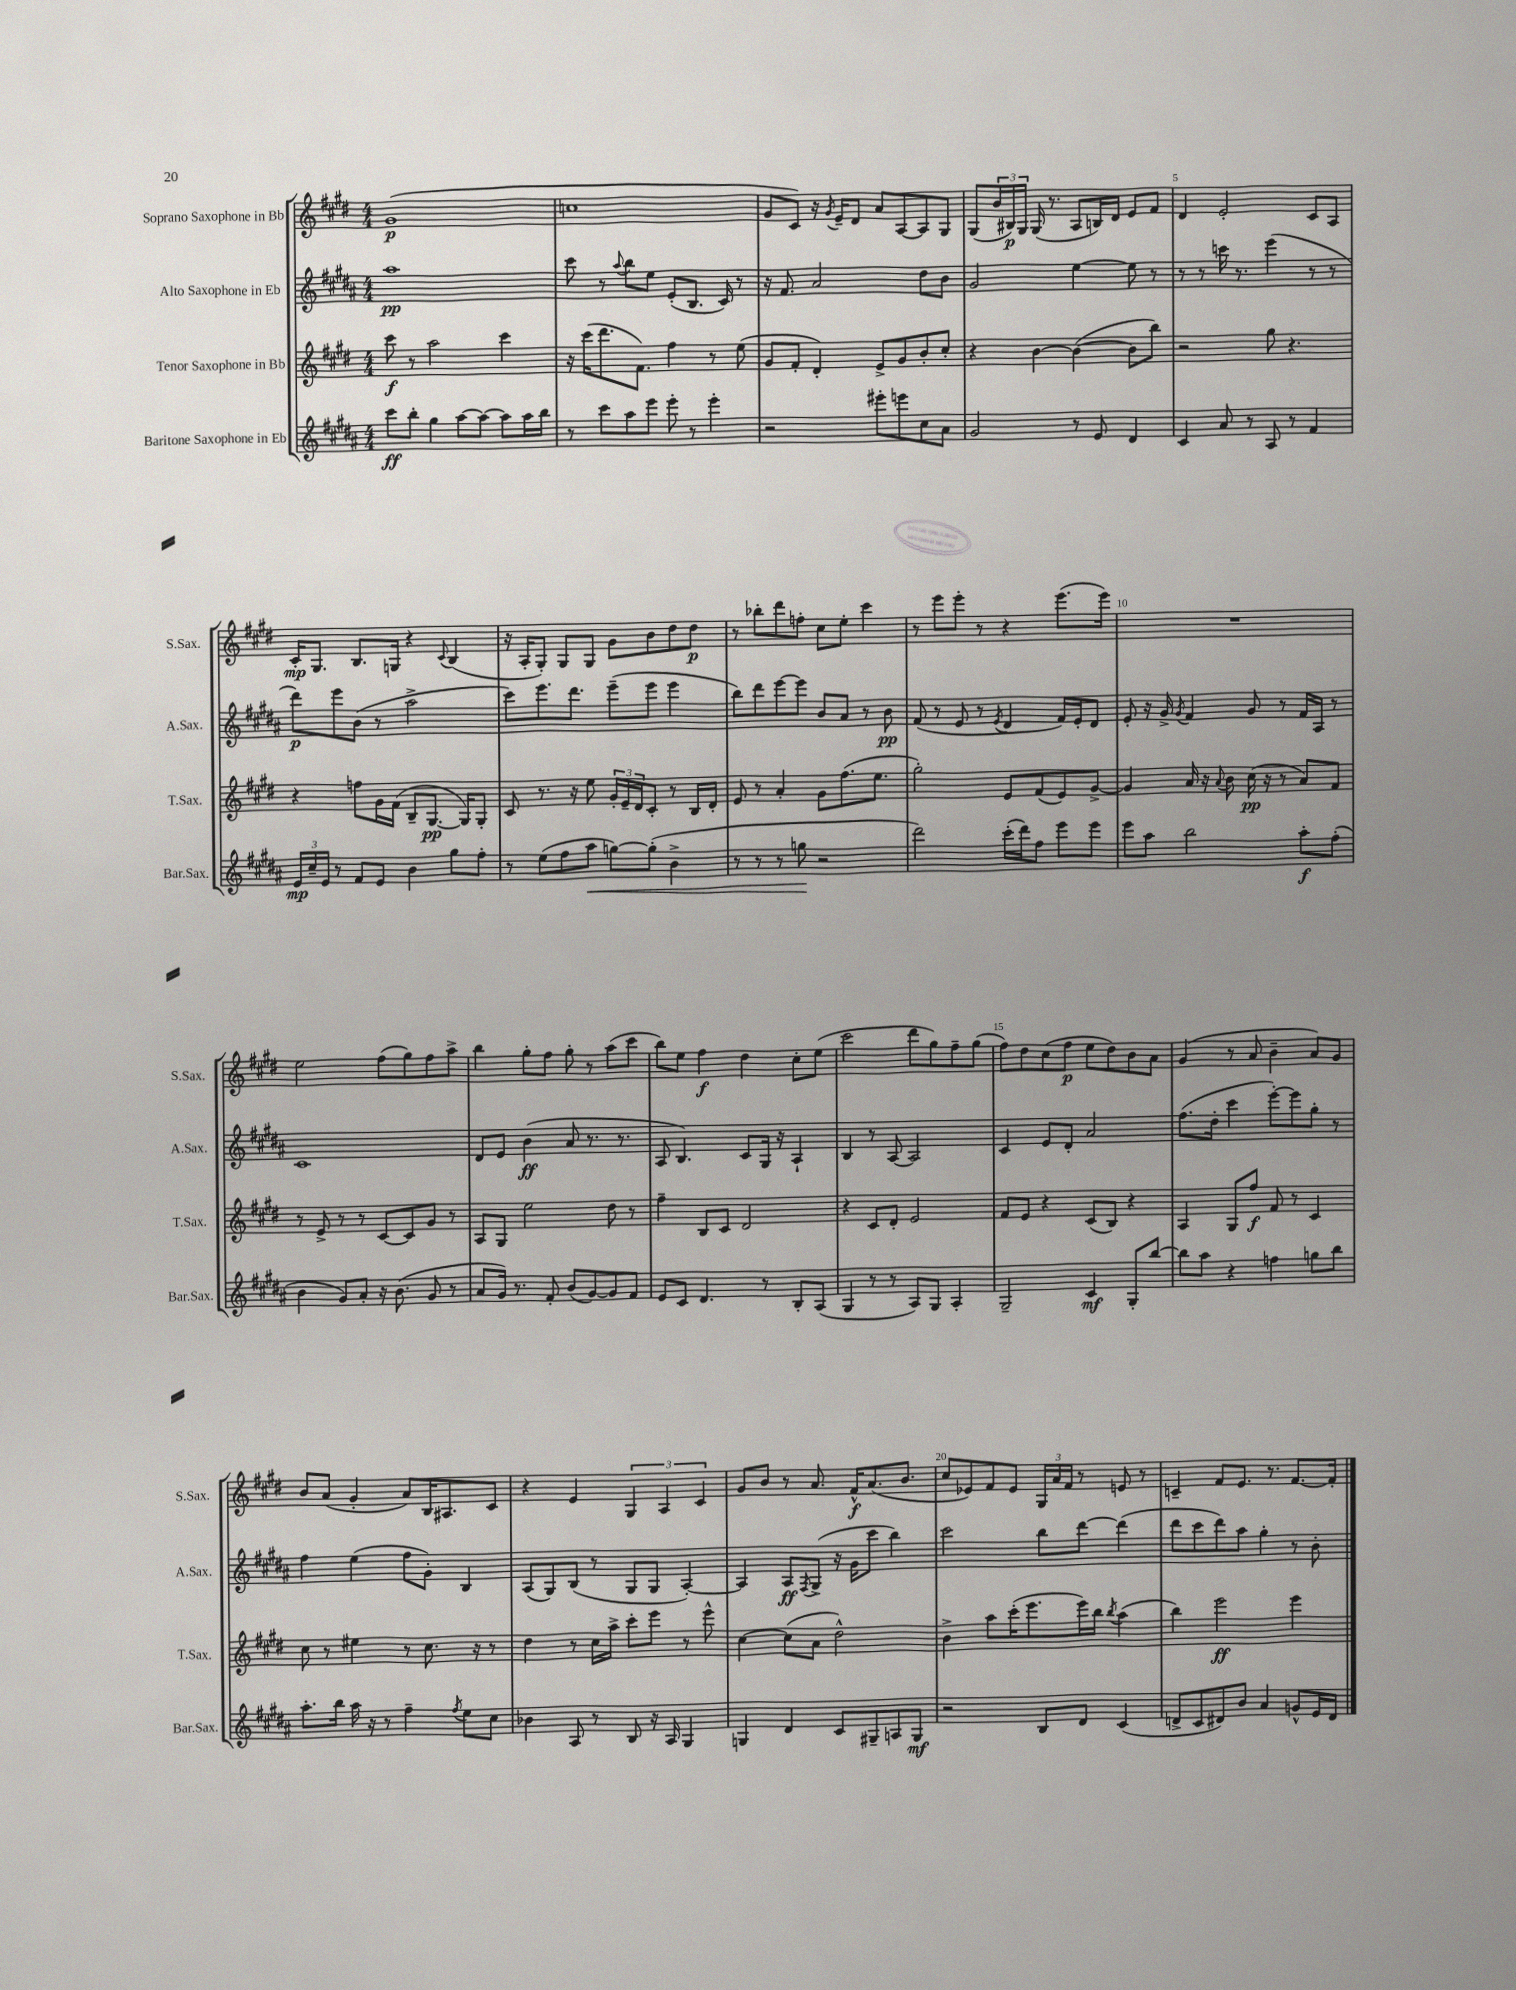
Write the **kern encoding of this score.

**kern	**kern	**kern	**kern
*staff4	*staff3	*staff2	*staff1
*clefG2	*clefG2	*clefG2	*clefG2
*k[f#c#g#d#a#]	*k[f#c#g#d#]	*k[f#c#g#d#a#]	*k[f#c#g#d#]
*M4/4	*M4/4	*M4/4	*M4/4
8ccc#\L	8ccc#\	1aa#	(1g#
8bb'\J	8r	.	.
4gg#\	2aa\	.	.
[8aa#\L	.	.	.
8aa#\_J	.	.	.
8aa#\]L	4ccc#\	.	.
16aa#\L	.	.	.
16bb\JJ	.	.	.
=	=	=	=
8r	16r	8ccc#\	1cc
.	(16ccc#\LK	.	.
8ccc#\L	8.ddd#\	8r	.
.	.	8qqaa#/	.
8aa#\	.	8bb\L	.
.	8.f#\J)	.	.
8eee\J	.	8ee\J	.
8eee'\	4ff#\	(8e'/L	.
8r	.	8.B/J	.
4eee'\	8r	.	.
.	.	16c#/)	.
.	(8ee\	8r	.
=	=	=	=
2r	8g#/L	16r	8g#/L
.	.	8.f#/	.
.	8f#'/J	.	8c#/J)
.	4d#'/)	2a#/	16r
.	.	.	8qg#/
.	.	.	16e~/LK
.	.	.	8d#/J
8eee#'\L	8e^/L	.	8a/L
8eee\	8g#/	.	[8A/
8cc#\	8b'/	8dd#\L	8A/]
8a#\J	8cc#'/J	8b\J	8G#/J
=	=	=	=
2g#/	4r	2g#/	(8G#/L
.	.	.	24b/L
.	.	.	24B#/)
.	.	.	24G#/JJ
.	[4b\	.	(16G#/
.	.	.	8.r
8r	(4b\_	[4ee\	8A/L
8e/	.	.	16B/L)
.	.	.	16d#/JJ
4d#/	8b\]L	8ee\]	8e/L
.	8bb\J)	8r	8f#/J
=	=	=	=
4c#/	2r	8r	4d#/
.	.	8r	.
8a#/	.	16ccc\	2e'/
.	.	8.r	.
8r	.	.	.
8A#/	8gg#\	(4eee\	.
8r	4.r	.	.
4f#/	.	8r	8c#/L
.	.	8r	8A/J
=	=	=	=
24e/LL	4r	8ddd#\L)	16c#'/LK
24cc#~/	.	.	.
.	.	.	8.G#/J
24e/JJ	.	.	.
8r	.	8eee\	.
8f#/L	8ff\L	(8b\J	8.B/L
8e/J	16g#\L	8r	.
.	(16f#\JJ	.	16G/Jk
4b\	8B~/L	2aa#^\	4r
.	[8.G#/J	.	.
.	.	.	8qqc#/
8gg#\L	.	.	(4B/
.	16G#/]LK)	.	.
8ff#'\J	8G#'/J	.	.
=	=	=	=
8r	8c#/	8ccc#\L)	16r
.	.	.	16A'/LK
(8ee\L	8.r	8.eee\	8G#'/J)
8ff#\	.	.	8G#/L
.	16r	8.ddd#\J	.
8aa#\J	8ee\	.	8G#/J
[8gg\L)	24g#'/LL	(8eee~\L	8g#\L
.	24e~/	.	.
.	24d#/J	.	.
(8gg'\]J	8c#'/J	8eee\J	8b\
4b^\	8r	4eee\	8dd#\
.	16B/LL	.	8dd#\J
.	16d#'/JJ	.	.
=	=	=	=
8r	8e/	8bb\L)	8r
8r	8r	8ddd#\	8bb-'\L
8r	4a'/	[8eee\	8ddd#\
8gg\	.	8eee\]J	8ff'\J
2r	8g#\L	8b/L	8cc#\L
.	(8.ff#\	8a#/J	8ee'\J
.	.	8r	4ccc#\
.	8.ee\J	.	.
.	.	8b\	.
=	=	=	=
2ddd#\)	2gg#'\)	(8f#/	8r
.	.	8r	8eee\L
.	.	8e/	8eee'\J
.	.	8r	8r
.	.	8qe/	.
(16ccc#'\LL	8e/L	4d#/	4r
16ddd#\J)	.	.	.
8ff#\J	(8f#/	.	.
8eee\L	8e/)	16f#/LL)	(8.eee\L
.	.	16e'/J	.
8eee\J	[8g#^/J	8d#/J	.
.	.	.	16eee\Jk)
=	=	=	=
8eee\L	4g#/]	8e'/	1r
8aa#\J	.	16r	.
.	.	16g#^/	.
.	.	8qg#/	.
2bb\	16a/	4f#/	.
.	16r	.	.
.	8qqa/	.	.
.	8b\	.	.
.	(16cc#\	8g#/	.
.	16r	.	.
.	8r	8r	.
8aa#'\L	8a/L)	16f#/LL	.
.	.	16A#/JJ	.
(8ff#'\J	8f#/J	8r	.
=	=	=	=
4b\	8r	1c#	2ee\
.	8e^/	.	.
8g#/L)	8r	.	.
8a#'/J	8r	.	.
16r	[8c#/L	.	(8ff#\L
(8.b\	.	.	.
.	8c#/]	.	8gg#\)
8g#/	8g#/J	.	8ff#\
8r	8r	.	8aa^\J
=	=	=	=
8a#/L	8A/L	8d#/L	4bb\
16g#/Jk)	8G#/J	8e/J	.
8.r	.	.	.
.	2ee\	(4b\	8gg#'\L
8f#'/	.	.	8ff#\J
(8b/L	.	8a#/	8gg#'\
[8g#/)	.	8.r	8r
8g#/]	8dd#\	.	(8aa\L
.	.	8.r	.
8f#/J	8r	.	8ccc#\J
=	=	=	=
8e/L	4ff#~\	8A#/	8bb\L)
8c#/J	.	4.B/)	8ee\J
4.d#/	8B/L	.	4ff#\
.	8c#/J	.	.
.	2d#/	8c#/L	4dd#\
8r	.	16G#/Jk	.
.	.	16r	.
8B'/L	.	4A#`/	8cc#'\L
(8A#/J	.	.	(8ee\J
=	=	=	=
4G#/	4r	4B/	2ccc#\
8r	8c#/L	8r	.
8r	8d#'/J	[8A#/	.
8A#/L)	2e/	2A#/]	8ddd#\L
8G#/J	.	.	8gg#\)
4A#'/	.	.	8ff#~\
.	.	.	(8gg#\J
=	=	=	=
2G#~/	8f#/L	4c#/	8ff#\L)
.	8e/J	.	8dd#\
.	4r	8e/L	(8cc#\
.	.	8d#'/J	8ff#\J
4c#/	(8c#/L	2a#/	8ee\L
.	8B/J)	.	8dd#\)
8G#'/L	4r	.	8b\
[8bb/J	.	.	8a\J
=	=	=	=
8bb\]L	4A/	(8.ff#\L	(4g#/
8aa#\J	.	.	.
.	.	16dd#'\Jk	.
4r	8G#/L	4ccc#\	8r
.	8ff#/J	.	8a/
4ff\	8f#/	[8eee'\L)	4b~\
.	8r	8eee\]	.
8gg\L	4c#/	8gg#'\J	8a/L)
8bb\J	.	8r	8g#/J
=	=	=	=
8.aa#'\L	8cc#\	4ff#\	8b/L
.	8r	.	(8a/J
16bb\Jk	.	.	.
16aa#\	4ee#\	(4ee\	4g#'/
16r	.	.	.
8r	.	.	.
4ff#~\	8r	8ff#\L	8a/L)
.	8.cc#\	8g#'\J)	16B/K
.	.	.	8.A#/
8qff#/	.	.	.
8ee\L	.	4B/	.
.	16r	.	.
8cc#\J	8r	.	8c#/J
=	=	=	=
4b-\	4dd#\	(8A#/L	4r
.	.	8G#/)	.
8A#/	8r	(8B/J	4e/
8r	16cc#\LL	8r	.
.	16aa^\JJ	.	.
8B/	8ccc#'\L	8G#/L	6G#/
16r	8eee\J	8G#/J	.
.	.	.	6A/
16A#/	.	.	.
4G#/	8r	[4A#'/)	.
.	.	.	6c#/
.	8eee^^\	.	.
=	=	=	=
4G/	[4cc#\	4A#/]	8g#/L
.	.	.	8b/J
4d#/	(8cc#\]L	8A#/L	8r
.	.	8qF#/	.
.	8a\J	(8G#^/J	8.a/
8c#/L	2dd#^^\)	16r	.
.	.	16g#\LK	16f#^^/LK
8G#~/	.	8ccc#\J	(8.a/
8A/	.	4bb\)	.
.	.	.	8.b/J
8G#/J	.	.	.
=	=	=	=
2r	4b^\	2ccc#\	8cc#/L
.	.	.	8e-/)
.	8aa\L	.	8f#/
.	(16ccc#'\K	.	8e-/J
.	8.eee\	.	.
8B/L	.	8bb\L	24G#/LL
.	.	.	24a/
.	.	.	24f#/JJ
8d#/J	16eee\L)	[8ddd#\J	8r
.	16bb\JJ	.	.
.	8qbb/	.	.
(4c#/	(4aa\	(4ddd#\]	8e/
.	.	.	8r
=	=	=	=
8d^/L	4bb\)	8ddd#\L	4c~/
8c#/	.	8ccc#\	.
8d#/)	2eee\	8ddd#\)	8f#/L
8b/J	.	8aa#\J	8.e/J
4a#/	.	4gg#'\	.
.	.	.	8.r
8g^^/L	4eee\	8r	[8.f#/L
16e/L	.	8b'\	.
16d#/JJ	.	.	16f#'/]Jk
==	==	==	==
*-	*-	*-	*-
